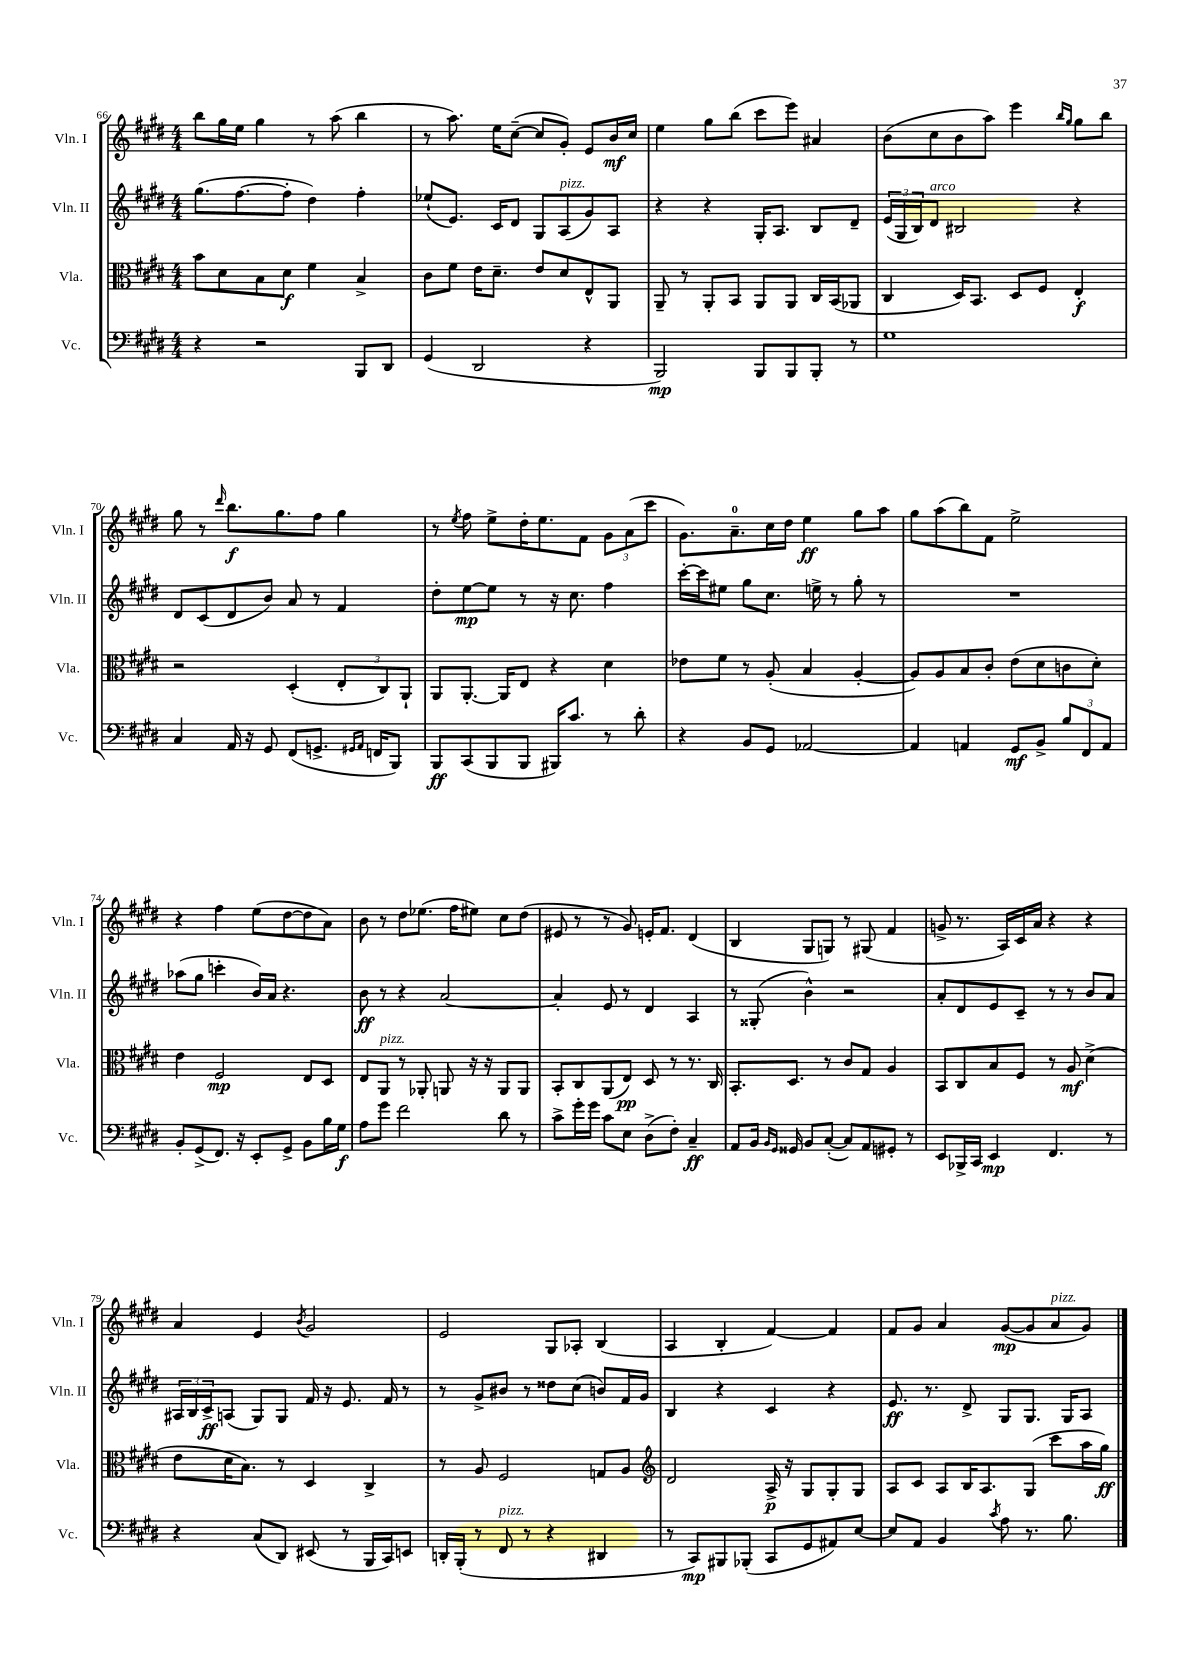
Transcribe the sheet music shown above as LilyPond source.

<<
\new StaffGroup <<
\new Staff = "s0" \with { instrumentName = "Vln. I" shortInstrumentName = "Vln. I" } {
    \clef treble \key e \major \numericTimeSignature \time 4/4
    b''8 gis''16 e''16 gis''4 r8 a''8( b''4 |
    r8 a''8.) e''16 cis''8~--( cis''8 gis'8-.) e'8 b'16\mf cis''16 |
    e''4 gis''8 b''8( cis'''8 e'''8) ais'4 |
    b'8( cis''8 b'8 a''8) e'''4 \grace { b''16 gis''16 } gis''8 b''8 |
    gis''8 r8 \grace { dis'''16 } b''8.\f gis''8. fis''8 gis''4 |
    r8 \acciaccatura { e''8 } fis''8 e''8-> dis''16-. e''8. fis'8 \tuplet 3/2 { gis'8 a'8( cis'''8 } |
    gis'8.) a'8.-0-- cis''16 dis''16 e''4\ff gis''8 a''8 |
    gis''8 a''8( b''8) fis'8 e''2-> |
    r4 fis''4 e''8( dis''8~ dis''8 a'8) |
    b'8 r8 dis''8 ees''8.( fis''16 eis''8) cis''8 dis''8( |
    eis'8 r8 r8 gis'8) e'16-. fis'8. dis'4( |
    b4 gis8 g8) r8 gis8( fis'4 |
    g'8-> r8. a16) cis'16 a'16 r4 r4 |
    a'4 e'4 \acciaccatura { b'8 } gis'2 |
    e'2 gis8 aes8-. b4( |
    a4 b4-. fis'4~) fis'4 |
    fis'8 gis'8 a'4 gis'8~\mp( gis'8 a'8^\markup { \italic "pizz." } gis'8) \bar "|." |
}
\new Staff = "s1" \with { instrumentName = "Vln. II" shortInstrumentName = "Vln. II" } {
    \clef treble \key e \major \numericTimeSignature \time 4/4
    gis''8.( fis''8.~ fis''8-. dis''4) fis''4-. |
    ees''8-!( e'8.) cis'16 dis'8 gis8 a8^\markup { \italic "pizz." }( gis'8) a8 |
    r4 r4 gis16-. a8. b8 dis'8-- |
    \tuplet 3/2 { e'16( gis16 b16) } dis'8^\markup { \italic "arco" } bis2 r4 |
    dis'8 cis'8( dis'8 b'8) a'8 r8 fis'4 |
    dis''8-. e''8~\mp e''8 r8 r16 cis''8. fis''4 |
    cis'''16~-. cis'''16 eis''8 gis''8 cis''8. e''16-> r8 gis''8-. r8 |
    R1 |
    aes''8( gis''8 c'''4-. b'16) a'16 r4. |
    b'8\ff r8 r4 a'2~ |
    a'4-. e'8 r8 dis'4 a4 |
    r8 gisis8-.( b'4-^) r2 |
    a'8-. dis'8 e'8 cis'8-- r8 r8 b'8 a'8 |
    \tuplet 3/2 { ais16 b16 cis'16->\ff } a8( gis8) gis8 fis'16 r16 e'8. fis'16 r8 |
    r8 gis'8-> bis'8 r8 disis''8 cis''8( b'8) fis'16 gis'16 |
    b4 r4 cis'4 r4 |
    e'8.\ff r8. dis'8-> gis8 gis8. gis16 a8 \bar "|." |
}
\new Staff = "s2" \with { instrumentName = "Vla." shortInstrumentName = "Vla." } {
    \clef alto \key e \major \numericTimeSignature \time 4/4
    b'8 dis'8 b8 dis'8\f fis'4 b4-> |
    cis'8 fis'8 e'16 dis'8.-- e'8 dis'8 e8-^ a,8 |
    a,8-- r8 a,8-. b,8 a,8 a,8 cis16 b,16( aes,8 |
    cis4 dis16) b,8. dis8 fis8 e4-.\f |
    r2 dis4-.( \tuplet 3/2 { e8-. cis8) a,8-! } |
    a,8 a,8.~-. a,16 e8 r4 dis'4 |
    ees'8 fis'8 r8 a8-.( b4 a4~-. |
    a8) a8 b8 cis'8-. e'8( dis'8 c'8 dis'8-.) |
    e'4 fis2\mp e8 dis8 |
    e8 a,8^\markup { \italic "pizz." } r8 aes,8-. a,8 r16 r16 a,8 a,8 |
    b,8-. cis8 a,8( e8\pp) dis8 r8 r8. cis16 |
    b,8.-. dis8. r8 cis'8 gis8 a4 |
    b,8 cis8 b8 fis8 r8 a8\mf dis'4->( |
    e'8 dis'16 b8.) r8 dis4 cis4-> |
    r8 a8 fis2 g8 a8 |
    \clef treble dis'2 a16->\p r16 gis8 gis8-. gis8 |
    a8 cis'8 a8 b16 a8. gis8( cis'''8 a''16 gis''16\ff) \bar "|." |
}
\new Staff = "s3" \with { instrumentName = "Vc." shortInstrumentName = "Vc." } {
    \clef bass \key e \major \numericTimeSignature \time 4/4
    r4 r2 b,,8 dis,8 |
    gis,4( dis,2 r4 |
    b,,2\mp) b,,8 b,,8 b,,8-. r8 |
    gis1 |
    cis4 a,16 r16 gis,8 fis,8( g,8.-> \grace { gis,16 a,16 } f,16 b,,8) |
    b,,8\ff cis,8( b,,8 b,,8 bis,,16) cis'8. r8 dis'8-. |
    r4 b,8 gis,8 aes,2~ |
    aes,4 a,4 gis,8\mf b,8-> \tuplet 3/2 { b8 fis,8 a,8 } |
    b,8-. gis,8->( fis,8.) r16 e,8-. gis,8-> b,8 b16 gis16\f |
    a8 gis'8 fis'2 dis'8 r8 |
    cis'8-> gis'16-. gis'16 cis'8 e8 dis8->( fis8-.) cis4--\ff |
    a,8 b,16 \grace { b,16 gis,16 } gisis,16 b,8 cis8~-.( cis8) a,8 gis,8-. r8 |
    e,8 bes,,16-> cis,16 e,4\mp fis,4. r8 |
    r4 cis8( dis,8) eis,8( r8 b,,16 cis,16) e,8 |
    d,16-. b,,16-.( r8 fis,8^\markup { \italic "pizz." } r8 r4 dis,4 |
    r8 cis,8\mp) bis,,8 bes,,8-.( cis,8 gis,8 ais,8) e8~ |
    e8 a,8 b,4 \acciaccatura { cis'8 } a8 r8. b8. \bar "|." |
}
>>
>>
\layout { \context { \Score currentBarNumber = #66 } }
